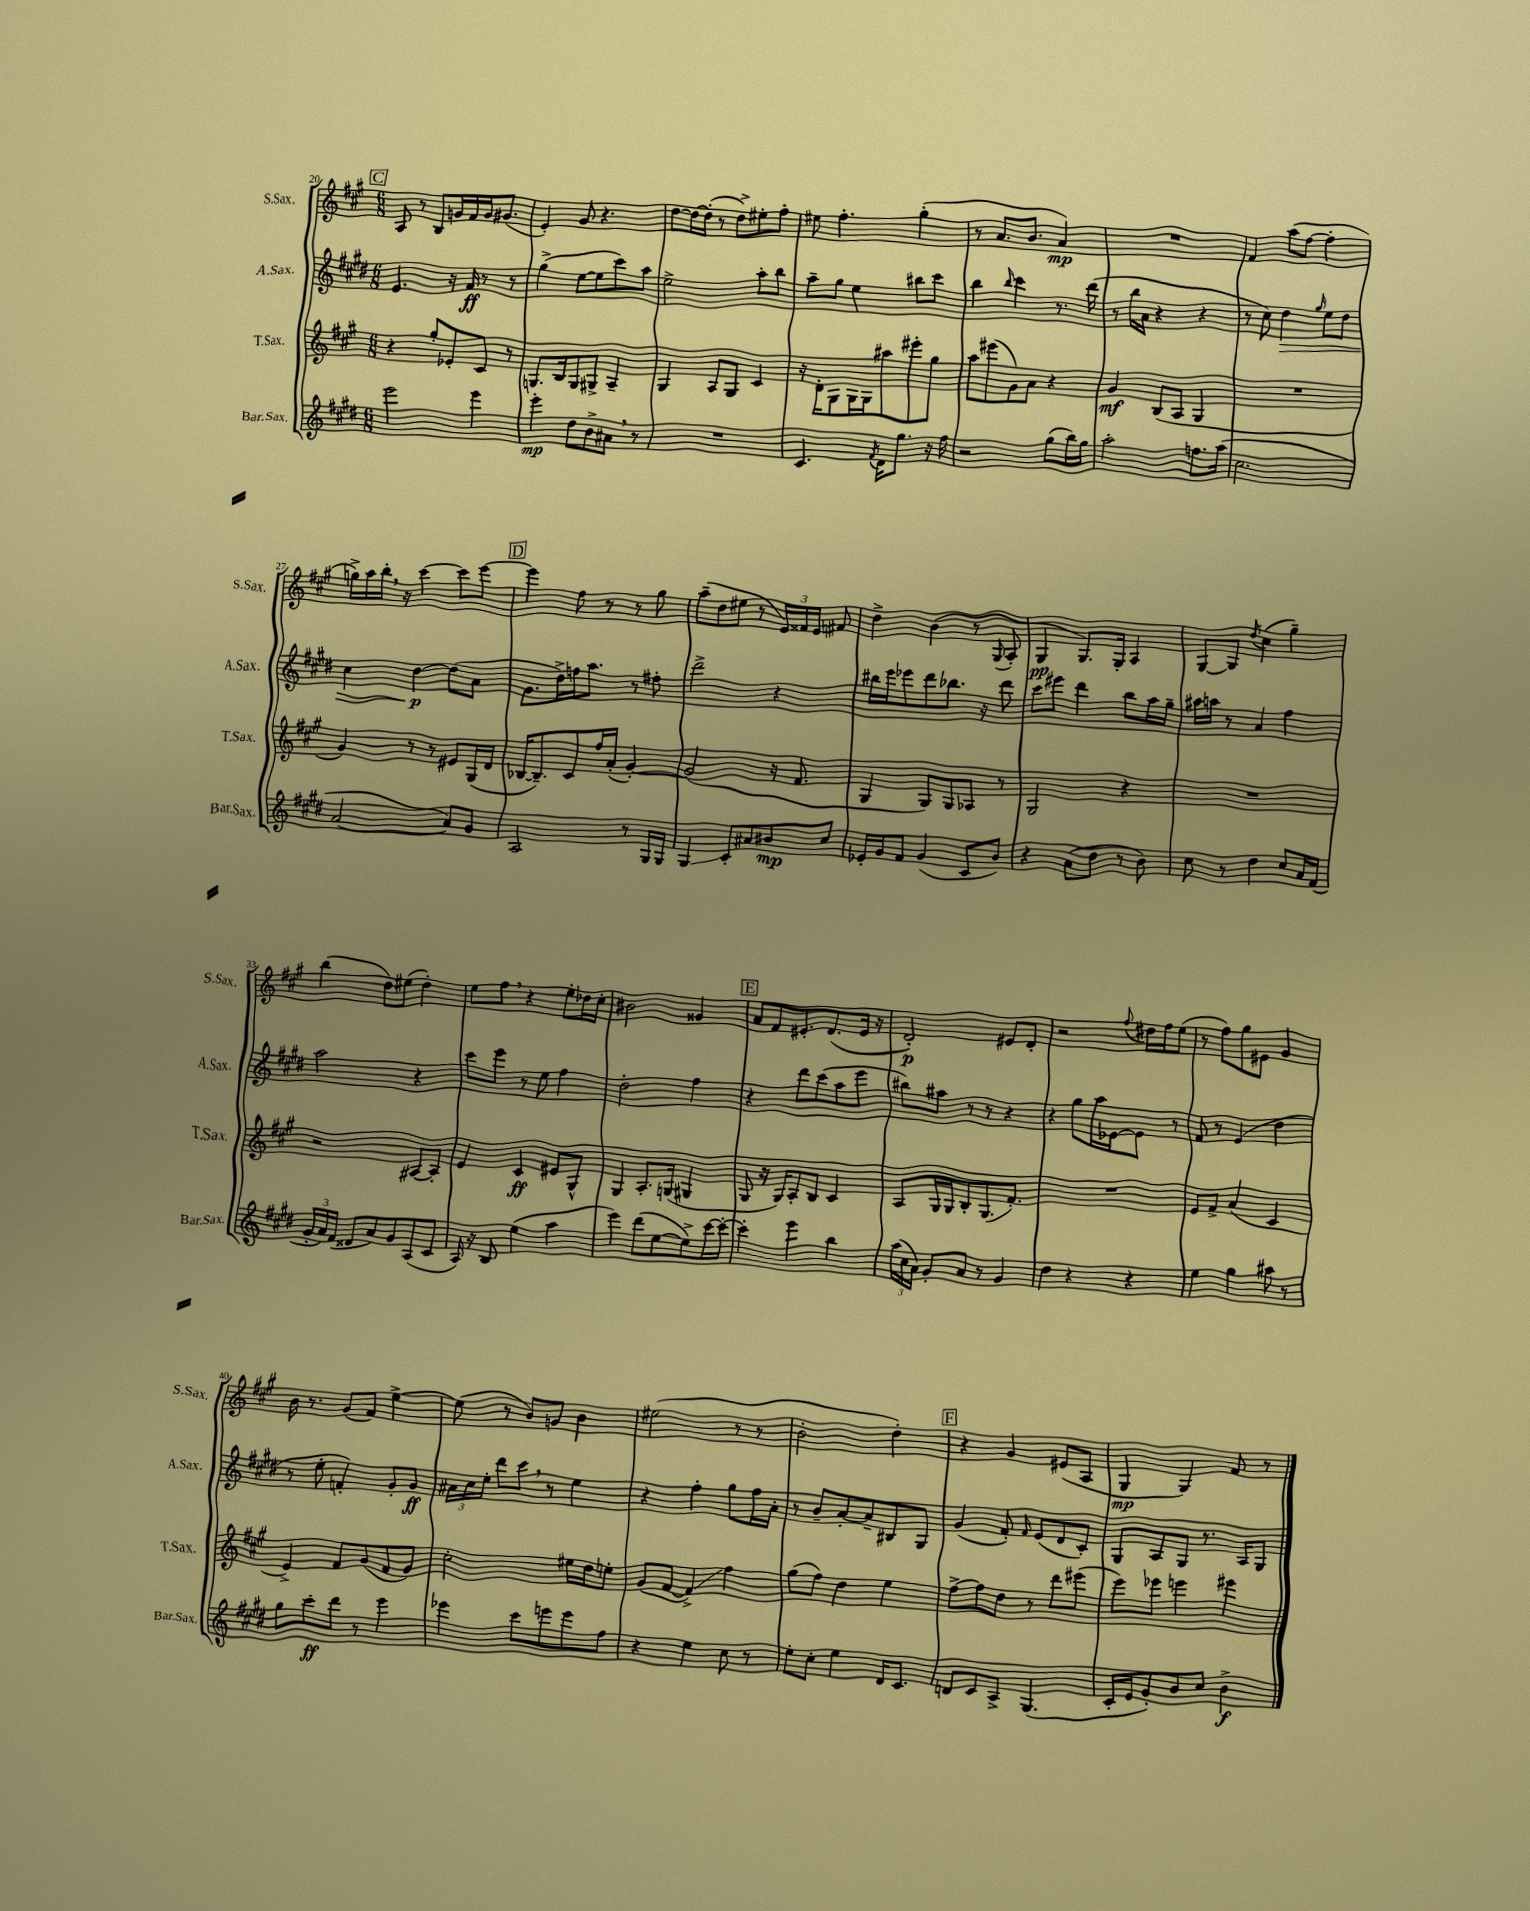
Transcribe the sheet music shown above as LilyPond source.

<<
\new StaffGroup <<
\new Staff = "s0" \with { instrumentName = "S.Sax." shortInstrumentName = "S.Sax." } {
    \clef treble \key a \major \numericTimeSignature \time 6/8
    \autoBeamOff \mark \markup { \box "C" } a8 r8 b8[ g'16 fis'16 g'16 gis'8.]( |
    e'4-.) gis'8 r4. |
    d''8[~ d''16~ d''16]-.( r8 d''8[->) eis''8-. fis''8]-. |
    eis''8 fis''4.-. gis''4-.( |
    r8 a'8.[ b'8.] a'4\mp) |
    R2. |
    fis'4 a''8[( fis''8]~ fis''4-. |
    g''16[->) a''16 b''16]-. \breathe r16 cis'''4~ cis'''8[ e'''8]~ |
    \mark \markup { \box "D" } e'''4 fis''8 r8 r8 gis''8 |
    a''8[--( d''8 eis''8] r8 \tuplet 3/2 { e'16[) fisis'16 e'16] } fis'8 |
    d''4-> b'4( r8 \appoggiatura { gis8 } a8-. |
    gis4\pp gis8.[) gis16]-. a4 |
    gis8[~ gis8] \acciaccatura { d''8 } cis''4( gis''4--) |
    b''4( d''8[) eis''8]( d''4-.) |
    e''8[ fis''8] \breathe r4 e''8[-. des''16 cis''16]-. |
    bis'2 gisis'4 |
    \mark \markup { \box "E" } a'8[ fis'8 eis'8.-. d'8.( eis'16] r16 |
    d'2-.\p) eis'8[ d'8]-. |
    r2 \appoggiatura { fis''8 } dis''16[ fis''16 e''8]( |
    r8 fis''8[) gis''8 eis'8] gis'4 |
    b'16 r8. gis'8[( fis'8]) e''4~-> |
    e''8( r8 b'8[) g'8] b'4 |
    eis''2( r8 r8 |
    b'2-. d''4-.) |
    \mark \markup { \box "F" } r4 gis'4 eis'8[( a8] |
    gis4\mp gis4) fis'8 r8 \bar "|." |
}
\new Staff = "s1" \with { instrumentName = "A.Sax." shortInstrumentName = "A.Sax." } {
    \clef treble \key e \major \numericTimeSignature \time 6/8
    \autoBeamOff \mark \markup { \box "C" } e'4. r16 fis'16\ff r8 r8 |
    gis''4->( e''8[~ e''8 cis'''8) a''8] |
    e''2-> a''8[-. b''8] |
    a''8[-- gis''8] e''4 bis''8[ cis'''8] |
    b''4 \grace { b''16 } cis'''4 r8. dis'''16( |
    r8 b''16[ a'16] r4 r4 |
    r8 cis''8) dis''4\> \grace { gis''16 } e''8[ dis''8] |
    cis''4 dis''4~\p\! dis''8[( a'8] |
    \mark \markup { \box "D" } gis'8.[ dis''16->) f''16 a''8.] r8 fis''8-. |
    dis'''2-> r4 |
    bis''16[ e'''16 ees'''8 dis'''8 bes''8.] r16 dis'''8 |
    cis'''8[ eis'''8] dis'''4 b''8[ a''16 gis''16]-- |
    ais''16[ a''16] r8 a'4 fis''4 |
    a''2 r4 |
    cis'''8[ e'''8] r8 e''8 fis''4 |
    dis''2-. fis''4 |
    \mark \markup { \box "E" } r4 dis'''8[ cis'''8( a''8 e'''8] |
    bis''8[) ais''8] r8 r8 r4 |
    r4 gis''8[ a''16 ees'16~ ees'8] r8 |
    fis'8 r8 e'4( dis''4 |
    r8 e''8-. f'4-.) gis'8[-. gis'8]\ff |
    \tuplet 3/2 { ais'16[ cis''16 e''16]-. } dis'''8[ cis'''8] \breathe r8 e''4 |
    r4 fis''4-. gis''8[ fis''16 a'16]-. |
    r8 b'8[-- a'8~-. a'8-- bis8 gis8] |
    \mark \markup { \box "F" } gis'4( fis'8-.) \grace { fis'16 } e'8[( dis'8 cis'8]-.) |
    gis8[ a8 gis8] r8. a16[ gis8] \bar "|." |
}
\new Staff = "s2" \with { instrumentName = "T.Sax." shortInstrumentName = "T.Sax." } {
    \clef treble \key a \major \numericTimeSignature \time 6/8
    \autoBeamOff \mark \markup { \box "C" } r4 gis''8[-. ees'8-. cis'8] r8 |
    g8.[ b16 g8 gis8]-> a4-- |
    gis4 a8[ gis8] cis'4 |
    r16 d'16[-. gis8 gis16 gis16 ais''8 eis'''8-. gis''8] |
    a''8[ eis'''8( gis'8) a'8] r4 |
    gis'4\mf b8[( a8] gis4 |
    R2. |
    gis'4) r8 r8 eis'8[ gis16( d'16] |
    \mark \markup { \box "D" } bes16[~ bes8.--) cis'8 fis''16 a'16]-.( gis'4~-.) |
    gis'2( r16 fis'8. |
    gis4 gis8[) gis8 aes8] r8 |
    gis2 r4 |
    R2. |
    r2 ais8[~ ais8]-. |
    e'4 cis'4\ff eis'8[ gis8]-^ |
    gis4 a8.[-. g16]( gis4 |
    \mark \markup { \box "E" } gis8 r16 gis16[) a8-. b8] cis'4 |
    a8[ gis16 gis16 b8-. gis8.( fis'8.]-.) |
    R2. |
    e'8[ fis'8]-> a'4( cis'4 |
    e'4->) fis'8[ gis'8( fis'8 gis'8]) |
    cis''2-. eis''16[ d''16 e''8]-. |
    gis'8[( fis'8]~ fis'4->\glissando) fis''4 |
    gis''8[( fis''8]) d''4 e''4 |
    \mark \markup { \box "F" } fis''8[~-> fis''8 d''8] r8 d'''8[ eis'''8]( |
    e'''8[) ees'''8] e'''4 eis'''4 \bar "|." |
}
\new Staff = "s3" \with { instrumentName = "Bar.Sax." shortInstrumentName = "Bar.Sax." } {
    \clef treble \key e \major \numericTimeSignature \time 6/8
    \autoBeamOff \mark \markup { \box "C" } e'''2 e'''4 |
    e'''4-.\mp dis''8[ b'8-> ais'8] \breathe r8 |
    R2. |
    cis'4. \acciaccatura { fis'8 } dis'16[ gis''8.] r16 fis''16 |
    r2 gis''8[( b''16) gis''16] |
    a''2-. f''8.[ a''16]( |
    cis''2. |
    a'2~ a'8[) gis'8] |
    \mark \markup { \box "D" } a2 r8 gis16[ gis16] |
    gis4\glissando cis'8[-. ais'8 bis'8\mp cis''8] |
    ees'16[-. gis'16 fis'8] gis'4( cis'8[ b'8]) |
    r4 a'8[( dis''8] r8 b'8) |
    cis''8 r8 dis''4 cis''8[ a'16 fis'16]( |
    \tuplet 3/2 { gis'16[-. a'16) fis'16]( } disis'8[ a'8) gis'8 a8( cis'8] |
    a16) r16 b8 e''4( a''4 |
    e'''4) dis'''8[( e''8~ e''8->) cis'''16~ cis'''16]~-. |
    \mark \markup { \box "E" } cis'''4-. e'''4 b''4 |
    \tuplet 3/2 { a''16[( cis''16 a'16]) } gis'8[-. a'8] r8 gis'4 |
    dis''4 r4 r4 |
    e''4 gis''4 ais''8 r8 |
    gis''8[ cis'''8-.\ff dis'''8] r8 e'''4 |
    ees'''4 cis'''8[ e'''8 e'''8 fis''8] |
    r4 e''4 cis''8 r8 |
    e''8[-. cis''8]-. e''4 dis'16[ cis'8.] |
    \mark \markup { \box "F" } d'8[ cis'8 a8]-> gis4.( |
    cis'16[-. e'16 gis'8-.) b'8 cis''8] b'4->\f \bar "|." |
}
>>
>>
\layout { \context { \Score currentBarNumber = #20 } }
